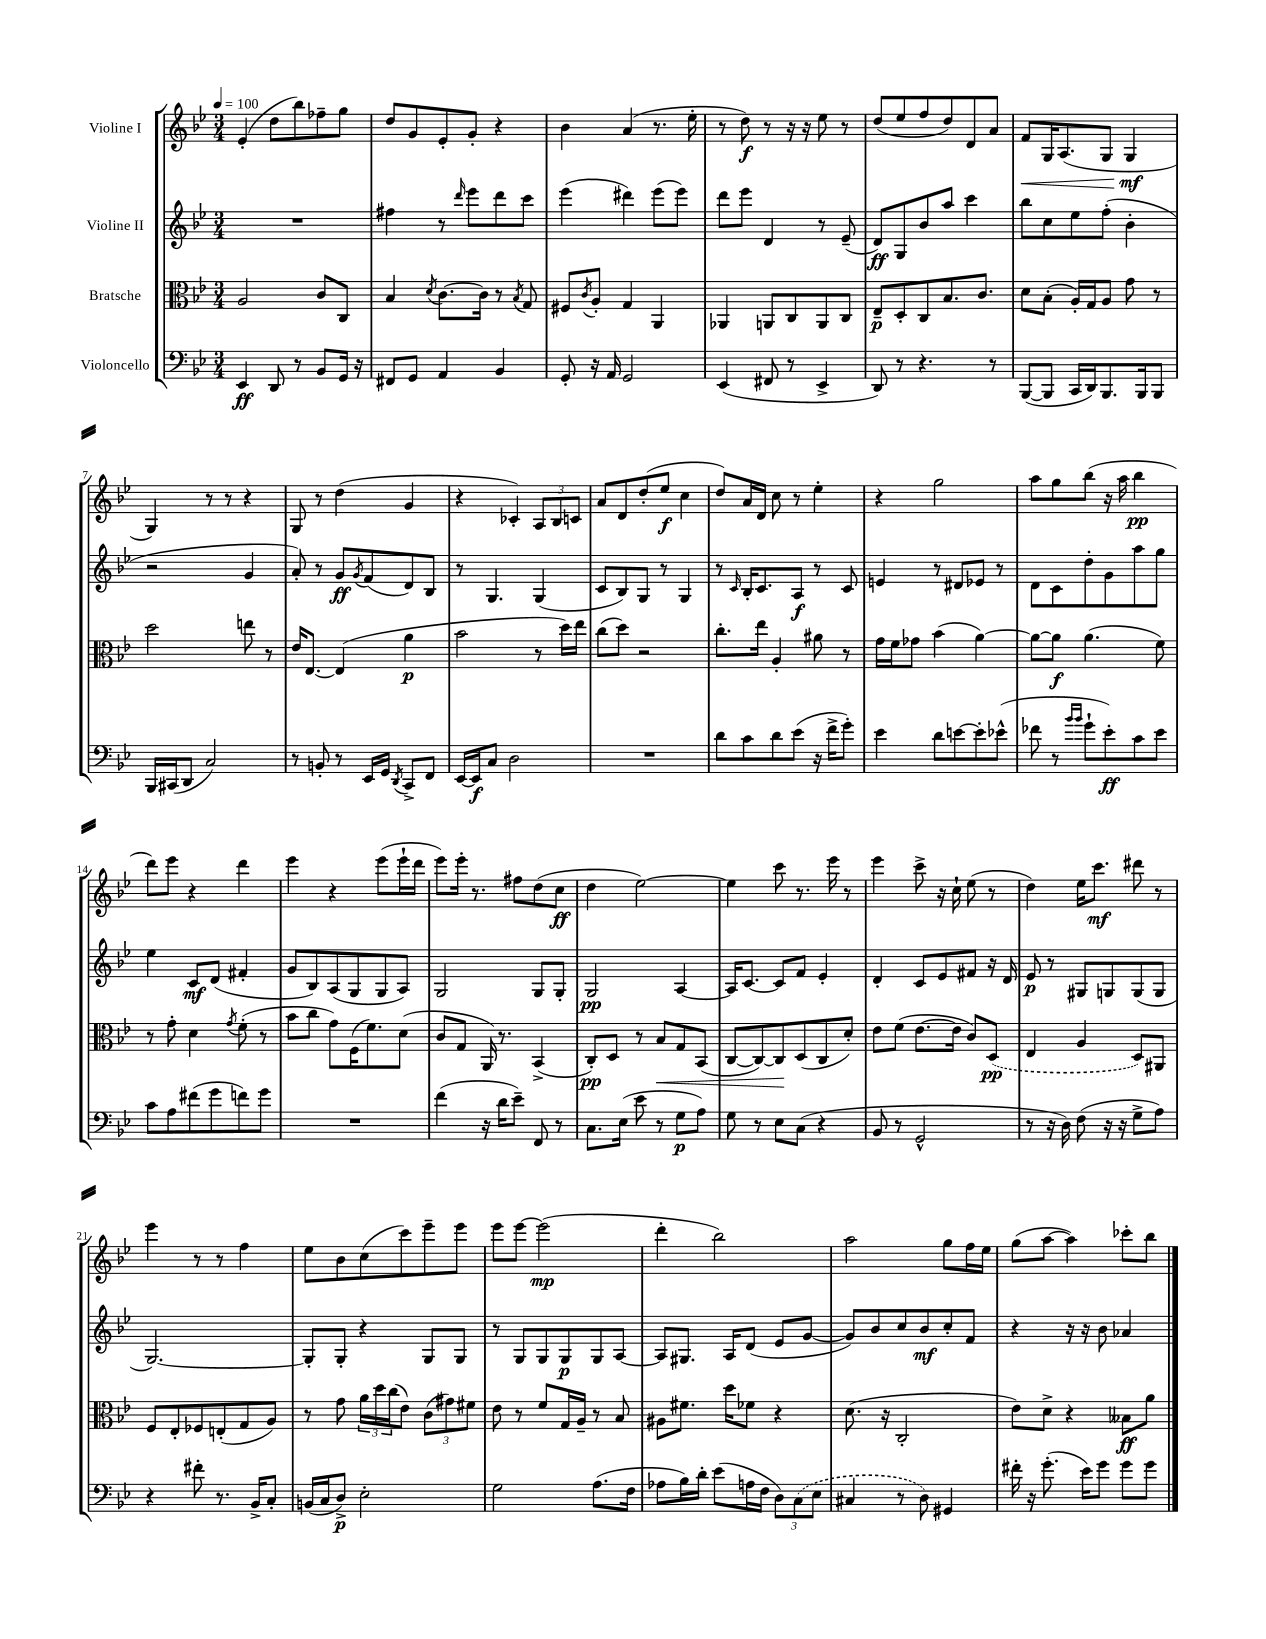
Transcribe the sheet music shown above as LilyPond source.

<<
\new StaffGroup <<
\new Staff = "s0" \with { instrumentName = "Violine I" } {
    \clef treble \key bes \major \numericTimeSignature \time 3/4 \tempo 4 = 100
    ees'4-.( d''8 bes''8) fes''8-- g''8 |
    d''8 g'8 ees'8-. g'8-. r4 |
    bes'4 a'4( r8. ees''16-. |
    r8 d''8\f) r8 r16 r16 ees''8 r8 |
    d''8( ees''8 f''8 d''8) d'8 a'8 |
    f'8\< g16 a8.( g8 g4\mf\! |
    g4) r8 r8 r4 |
    g8 r8 d''4( g'4 |
    r4 ces'4-.) \tuplet 3/2 { a8 bes8 c'8 } |
    a'8 d'8 d''8-.( ees''8\f c''4 |
    d''8) a'16 d'16 c''8 r8 ees''4-. |
    r4 g''2 |
    a''8 g''8 bes''8( r16 a''16 bes''4\pp |
    d'''8) ees'''8 r4 d'''4 |
    ees'''4 r4 ees'''8( ees'''16-! d'''16 |
    ees'''8) ees'''16-. r8. fis''8 d''8( c''8\ff |
    d''4 ees''2~) |
    ees''4 c'''8 r8. ees'''16 r8 |
    ees'''4 c'''8-> r16 c''16-! ees''8( r8 |
    d''4) ees''16 c'''8.\mf dis'''8 r8 |
    ees'''4 r8 r8 f''4 |
    ees''8 bes'8 c''8( c'''8) ees'''8-- ees'''8 |
    ees'''8 ees'''8~ ees'''2\mp( |
    d'''4-. bes''2) |
    a''2 g''8 f''16 ees''16 |
    g''8( a''8~ a''4) ces'''8-. bes''8 \bar "|." |
}
\new Staff = "s1" \with { instrumentName = "Violine II" } {
    \clef treble \key bes \major \numericTimeSignature \time 3/4
    R2. |
    fis''4 r8 \grace { d'''16 } ees'''8 d'''8 c'''8 |
    ees'''4( dis'''4) ees'''8( ees'''8) |
    d'''8 ees'''8 d'4 r8 ees'8--( |
    d'8\ff) g8 bes'8 a''8 c'''4 |
    bes''8 c''8 ees''8 f''8-.( bes'4-. |
    r2 g'4 |
    a'8-.) r8 g'8\ff \acciaccatura { g'8 } f'8( d'8) bes8 |
    r8 g4. g4( |
    c'8 bes8) g8 r8 g4 |
    r8 \grace { c'16 } bes16-. c'8. a8\f r8 c'8 |
    e'4 r8 dis'8 ees'8 r8 |
    d'8 c'8 d''8-. g'8 a''8 g''8 |
    ees''4 c'8\mf d'8( fis'4-. |
    g'8 bes8) a8( g8 g8 a8) |
    g2 g8 g8-. |
    g2\pp a4~ |
    a16 c'8.~ c'8 f'8 ees'4-. |
    d'4-. c'8 ees'8 fis'8 r16 d'16 |
    ees'8\p r8 gis8 g8 g8( g8 |
    g2.~) |
    g8-. g8-. r4 g8 g8 |
    r8 g8 g8 g8\p g8 a8~ |
    a8 gis8. a16 d'8( ees'8 g'8~ |
    g'8) bes'8 c''8 bes'8\mf c''8-. f'8 |
    r4 r16 r16 bes'8 aes'4 \bar "|." |
}
\new Staff = "s2" \with { instrumentName = "Bratsche" } {
    \clef alto \key bes \major \numericTimeSignature \time 3/4
    a2 c'8 c8 |
    bes4 \acciaccatura { d'8 } c'8.~ c'16 r8 \acciaccatura { bes8 } g8 |
    fis8 \acciaccatura { c'8 } a8-. g4 a,4 |
    aes,4 a,8 c8 a,8 c8 |
    ees8--\p d8-. c8 bes8. c'8. |
    d'8 bes8-.( a16-.) g16 a8 g'8 r8 |
    d''2 e''8 r8 |
    ees'16 ees8.~ ees4( a'4\p |
    bes'2 r8 d''16) ees''16 |
    c''8( d''8) r2 |
    c''8.-. ees''16 a4-. ais'8 r8 |
    g'16 f'16 ges'8 bes'4( a'4~) |
    a'8~ a'8\f a'4.( f'8) |
    r8 g'8-. d'4 \acciaccatura { g'8 } f'8-.( r8 |
    bes'8 c''8 g'8) f16( f'8.) d'8( |
    c'8 g8 a,16) r8. bes,4->( |
    c8-.\pp) d8 r8 bes8\< g8 bes,8( |
    c8~ c8~) c8\! d8( c8 d'8-.) |
    ees'8 f'8( ees'8.~ ees'16 c'8) \once \slurDashed d8\pp( |
    ees4 a4 d8) ais,8 |
    f8 ees8-. fes8 e8-.( g8 a8) |
    r8 g'8 \tuplet 3/2 { a'16 d''16 c''16( } ees'8) \tuplet 3/2 { c'8( gis'8) fis'8 } |
    ees'8 r8 f'8 g16 a16-- r8 bes8 |
    ais8 fis'8. d''16 fes'8 r4 |
    d'8.( r16 c2-. |
    ees'8) d'8-> r4 beses8\ff a'8 \bar "|." |
}
\new Staff = "s3" \with { instrumentName = "Violoncello" } {
    \clef bass \key bes \major \numericTimeSignature \time 3/4
    ees,4\ff d,8 r8 bes,8 g,16 r16 |
    fis,8 g,8 a,4 bes,4 |
    g,8-. r16 a,16 g,2 |
    ees,4( fis,8 r8 ees,4-> |
    d,8) r8 r4. r8 |
    bes,,8~( bes,,8 c,16 d,16) bes,,8. bes,,16 bes,,8 |
    bes,,16 cis,16( d,8 c2) |
    r8 b,8-. r8 ees,16 g,16 \acciaccatura { d,8 } c,8-> f,8 |
    ees,16~ ees,16\f c8 d2 |
    R2. |
    d'8 c'8 d'8 ees'8( r16 f'16-> g'8-.) |
    ees'4 d'8 e'8~ e'8-. ees'8-^( |
    fes'8 r8 \grace { bes'16 bes'16 } g'8-! ees'8-.\ff) c'8 ees'8 |
    c'8 a8 fis'8( g'8 f'8) g'8 |
    R2. |
    f'4( r16 d'16 ees'8--) f,8 r8 |
    c8. ees16( ees'8 r8 g8\p a8) |
    g8 r8 ees8 c8( r4 |
    bes,8 r8 g,2-^ |
    r8 r16 d16) f8( r16 r16 g8-> a8) |
    r4 fis'8-. r8. bes,16-> c8-. |
    b,16( c16 d8->\p) ees2-. |
    g2 a8.( f16 |
    aes8 bes16) d'16-. ees'8( a16 f16 \tuplet 3/2 { d8) \once \slurDashed c8( ees8 } |
    cis4 r8 d8) gis,4 |
    fis'16-. r16 g'8.-.( ees'16) g'8 g'8 g'8 \bar "|." |
}
>>
>>
